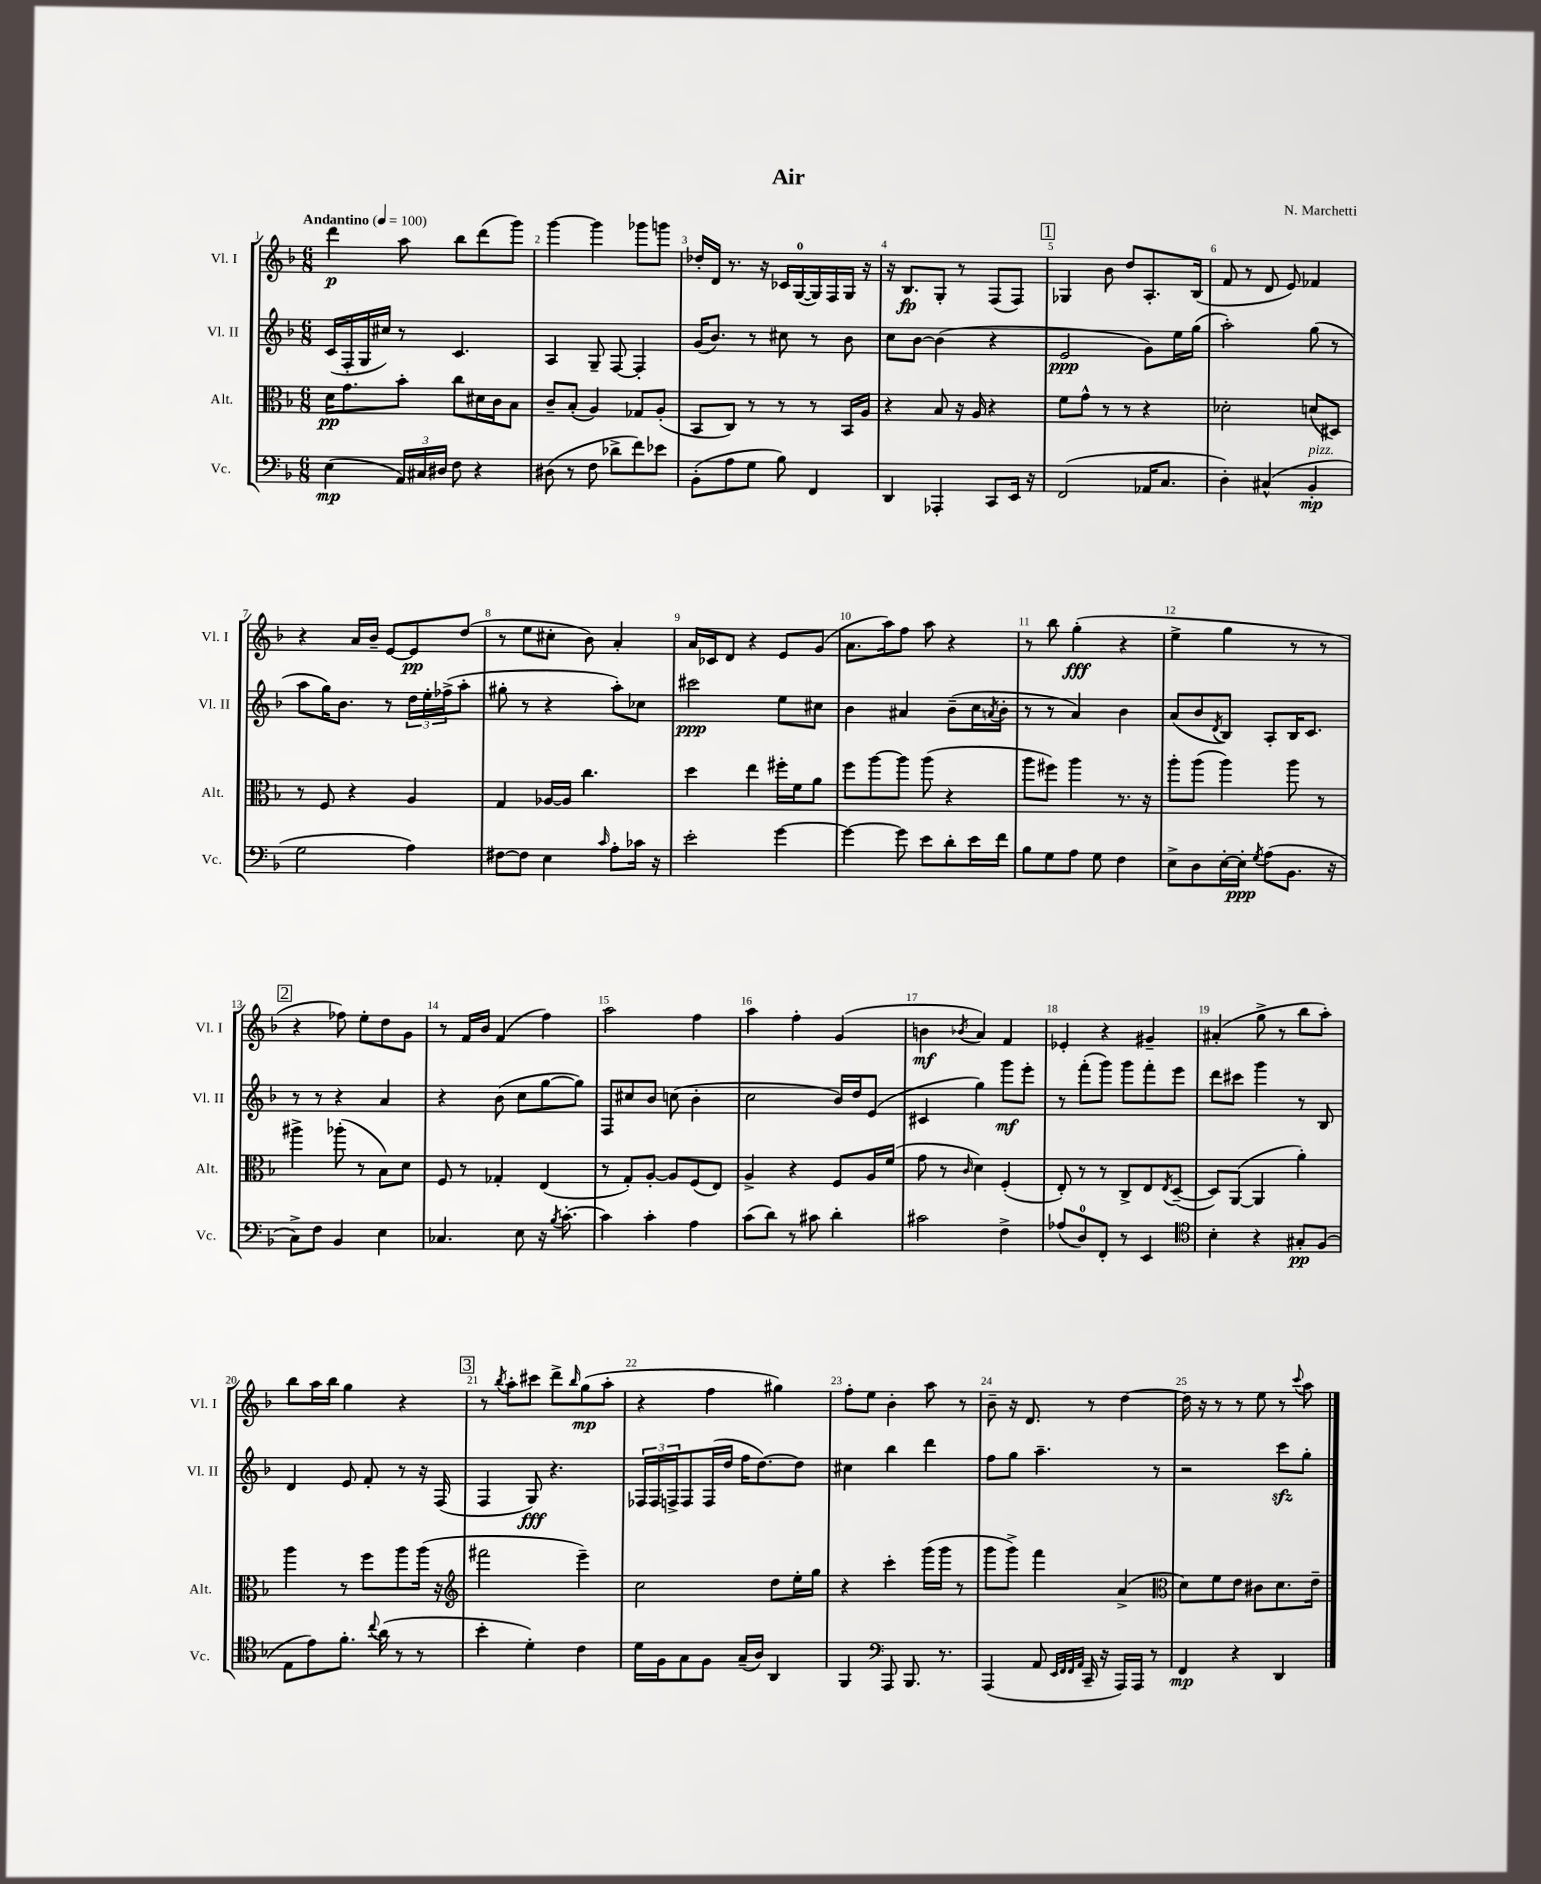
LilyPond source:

\header { title = "Air" composer = "N. Marchetti" }
<<
\new StaffGroup <<
\new Staff = "s0" \with { instrumentName = "Vl. I" shortInstrumentName = "Vl. I" } {
    \clef treble \key f \major \numericTimeSignature \time 6/8 \tempo "Andantino" 4 = 100
    d'''4\p a''8 bes''8 d'''8( g'''8) |
    g'''4~ g'''4 ges'''8 g'''8 |
    des''16-. d'16 r8. r16 ces'16 g16-0~( g16) f16 g16 r16 |
    r16 bes8.\fp g8-. r8 f8( f8) |
    \mark \markup { \box "1" } ges4 bes'8 d''8 a8.-. bes16( |
    f'8 r8 d'8 e'8) fes'4 |
    r4 a'16 bes'16-- e'8~ e'8\pp d''8( |
    r8 e''8 cis''8-. bes'8) a'4-. |
    a'16 ces'16 d'8 r4 e'8 g'8( |
    a'8. a''16) f''8 a''8 r4 |
    r8 bes''8 g''4-.\fff( r4 |
    e''4-> g''4 r8 r8 |
    \mark \markup { \box "2" } r4 fes''8) e''8-. d''8 g'8 |
    r8 f'16 bes'16 f'4( f''4) |
    a''2 f''4 |
    a''4 f''4-. g'4( |
    b'4\mf \acciaccatura { bes'8 } a'4) f'4 |
    ees'4-. r4 gis'4-- |
    ais'4-.( g''8-> r8 bes''8 a''8-.) |
    bes''8 a''16 bes''16 g''4 r4 |
    \mark \markup { \box "3" } r8 \acciaccatura { bes''8 } a''8-. cis'''8 d'''8-> \grace { bes''16 } g''8\mp( a''8-. |
    r4 f''4 gis''4) |
    f''8-. e''8 bes'4-. a''8 r8 |
    bes'8-- r16 d'8. r8 d''4~ |
    d''16 r16 r8 r8 e''8 r8 \appoggiatura { c'''8 } a''8 \bar "|." |
}
\new Staff = "s1" \with { instrumentName = "Vl. II" shortInstrumentName = "Vl. II" } {
    \clef treble \key f \major \numericTimeSignature \time 6/8
    c'16( f16-. g16 cis''16) r8 c'4. |
    a4 g8-- f8~ f4-. |
    g'16( bes'8.) r8 cis''8 r8 bes'8 |
    c''8 bes'8~ bes'4( r4 |
    \mark \markup { \box "1" } e'2\ppp g'8) e''16 g''16( |
    a''2-.) g''8( r8 |
    a''8 g''16) bes'8. r8 \tuplet 3/2 { d''16 e''16-. fes''16->( } a''8-. |
    gis''8-. r8 r4 a''8-.) ces''8 |
    cis'''2\ppp e''8 cis''8 |
    bes'4 ais'4 bes'8--( c''16 \acciaccatura { a'8 } bes'16-. |
    r8 r8 a'4) bes'4 |
    a'8( bes'8 \acciaccatura { d'8 } bes8) a8-. bes16 c'8. |
    \mark \markup { \box "2" } r8 r8 r4 a'4 |
    r4 bes'8( c''8 g''8~ g''8) |
    f8 cis''8 bes'8 c''8( bes'4-. |
    c''2 bes'16) d''16 e'8( |
    cis'4 g''4) g'''8\mf e'''8-. |
    r8 f'''8-.( g'''8) g'''8 f'''8-. e'''8 |
    d'''8 cis'''8 g'''4 r8 bes8 |
    d'4 e'8 f'8-. r8 r16 f16( |
    \mark \markup { \box "3" } f4 g8\fff) r4. |
    \tuplet 3/2 { fes16 fes16 f16-> } f8 f16( d''16 f''16 d''8.~) d''8 |
    cis''4 bes''4 d'''4 |
    f''8 g''8 a''4.-- r8 |
    r2 c'''8\sfz g''8-. \bar "|." |
}
\new Staff = "s2" \with { instrumentName = "Alt." shortInstrumentName = "Alt." } {
    \clef alto \key f \major \numericTimeSignature \time 6/8
    d'16\pp g'8. bes'8-. c''8 dis'16 c'16 bes8 |
    c'8-- bes8-.( a4) ges8 a8-.( |
    bes,8 c8) r8 r8 r8 bes,16 a16 |
    r4 bes8 r16 a16 r4 |
    \mark \markup { \box "1" } f'8 g'8-^ r8 r8 r4 |
    des'2-. d'8( dis8) |
    r8 f8 r4 a4 |
    g4 aes16~ aes16 c''4. |
    d''4 e''4 fis''16-. f'16 a'8 |
    f''8 a''8~ a''8 a''8( r4 |
    a''8 fis''8) a''4 r8. r16 |
    a''8-. a''8( a''4) a''8 r8 |
    \mark \markup { \box "2" } ais''4-> aes''8-.( r8 bes8) d'8 |
    f8 r8 ges4-. e4( |
    r8 g8-.) a8~-. a8 f8( e8) |
    a4-> r4 f8 a16 f'16( |
    g'8 r8 \grace { c'16 } d'4) f4-.( |
    e8-.) r8 r8 c8-> e8 \acciaccatura { e8 } d8~--( |
    d8) a,8~( a,4 a'4-.) |
    a''4 r8 f''8 a''8 a''16( r16 |
    \mark \markup { \box "3" } \clef treble fis'''2 e'''4--) |
    c''2 d''8 e''16-. g''16 |
    r4 c'''4-. g'''16( g'''16 r8 |
    g'''8 g'''8->) f'''4 a'4->( |
    \clef alto d'8) f'8 e'8 cis'8 d'8. e'16-- \bar "|." |
}
\new Staff = "s3" \with { instrumentName = "Vc." shortInstrumentName = "Vc." } {
    \clef bass \key f \major \numericTimeSignature \time 6/8
    e4\mp( \tuplet 3/2 { a,16) cis16 dis16 } f8 r4 |
    dis8( r8 f8 des'8-> f'8) ees'8 |
    bes,8-.( a8 g8 bes8) f,4 |
    d,4 aes,,4-. c,8 e,16 r16 |
    \mark \markup { \box "1" } f,2( aes,16 c8. |
    d4-.) cis4-^( bes,4-.\mp^\markup { \italic "pizz." } |
    g2 a4) |
    fis8~ fis8 e4 \grace { c'16 } a8-. ces'16 r16 |
    e'2-. g'4~ |
    g'4~ g'8 e'8 d'8-. e'16 f'16 |
    bes8 g8 a8 g8 f4 |
    e8-> d8 e16~-. e16-.\ppp \acciaccatura { g8 } a8( bes,8. r16 |
    \mark \markup { \box "2" } c8->) f8 bes,4 e4 |
    ces4. e8 r16 \acciaccatura { bes8 } c'8.~-. |
    c'4 c'4-. a4 |
    c'8( d'8) r8 cis'8 d'4-. |
    cis'2 f4-> |
    aes8( d8-0) f,8-. r8 e,4 |
    \clef tenor bes4-. r4 gis8-.\pp f8( |
    e8 e'8) f'8.-. \appoggiatura { c''8 } a'16( r8 r8 |
    \mark \markup { \box "3" } bes'4-. d'4-.) c'4 |
    d'16 f16 g8 f8 g16--( a16) a,4 |
    f,4 \clef bass a,,8 bes,,8. r8. |
    a,,4( a,8 \grace { e,32 f,32 f,32 a,32 } c,16-- r16 a,,16) a,,16 r8 |
    f,4\mp r4 d,4 \bar "|." |
}
>>
>>
\layout { \context { \Score \override BarNumber.break-visibility = ##(#f #t #t) barNumberVisibility = #all-bar-numbers-visible } }
